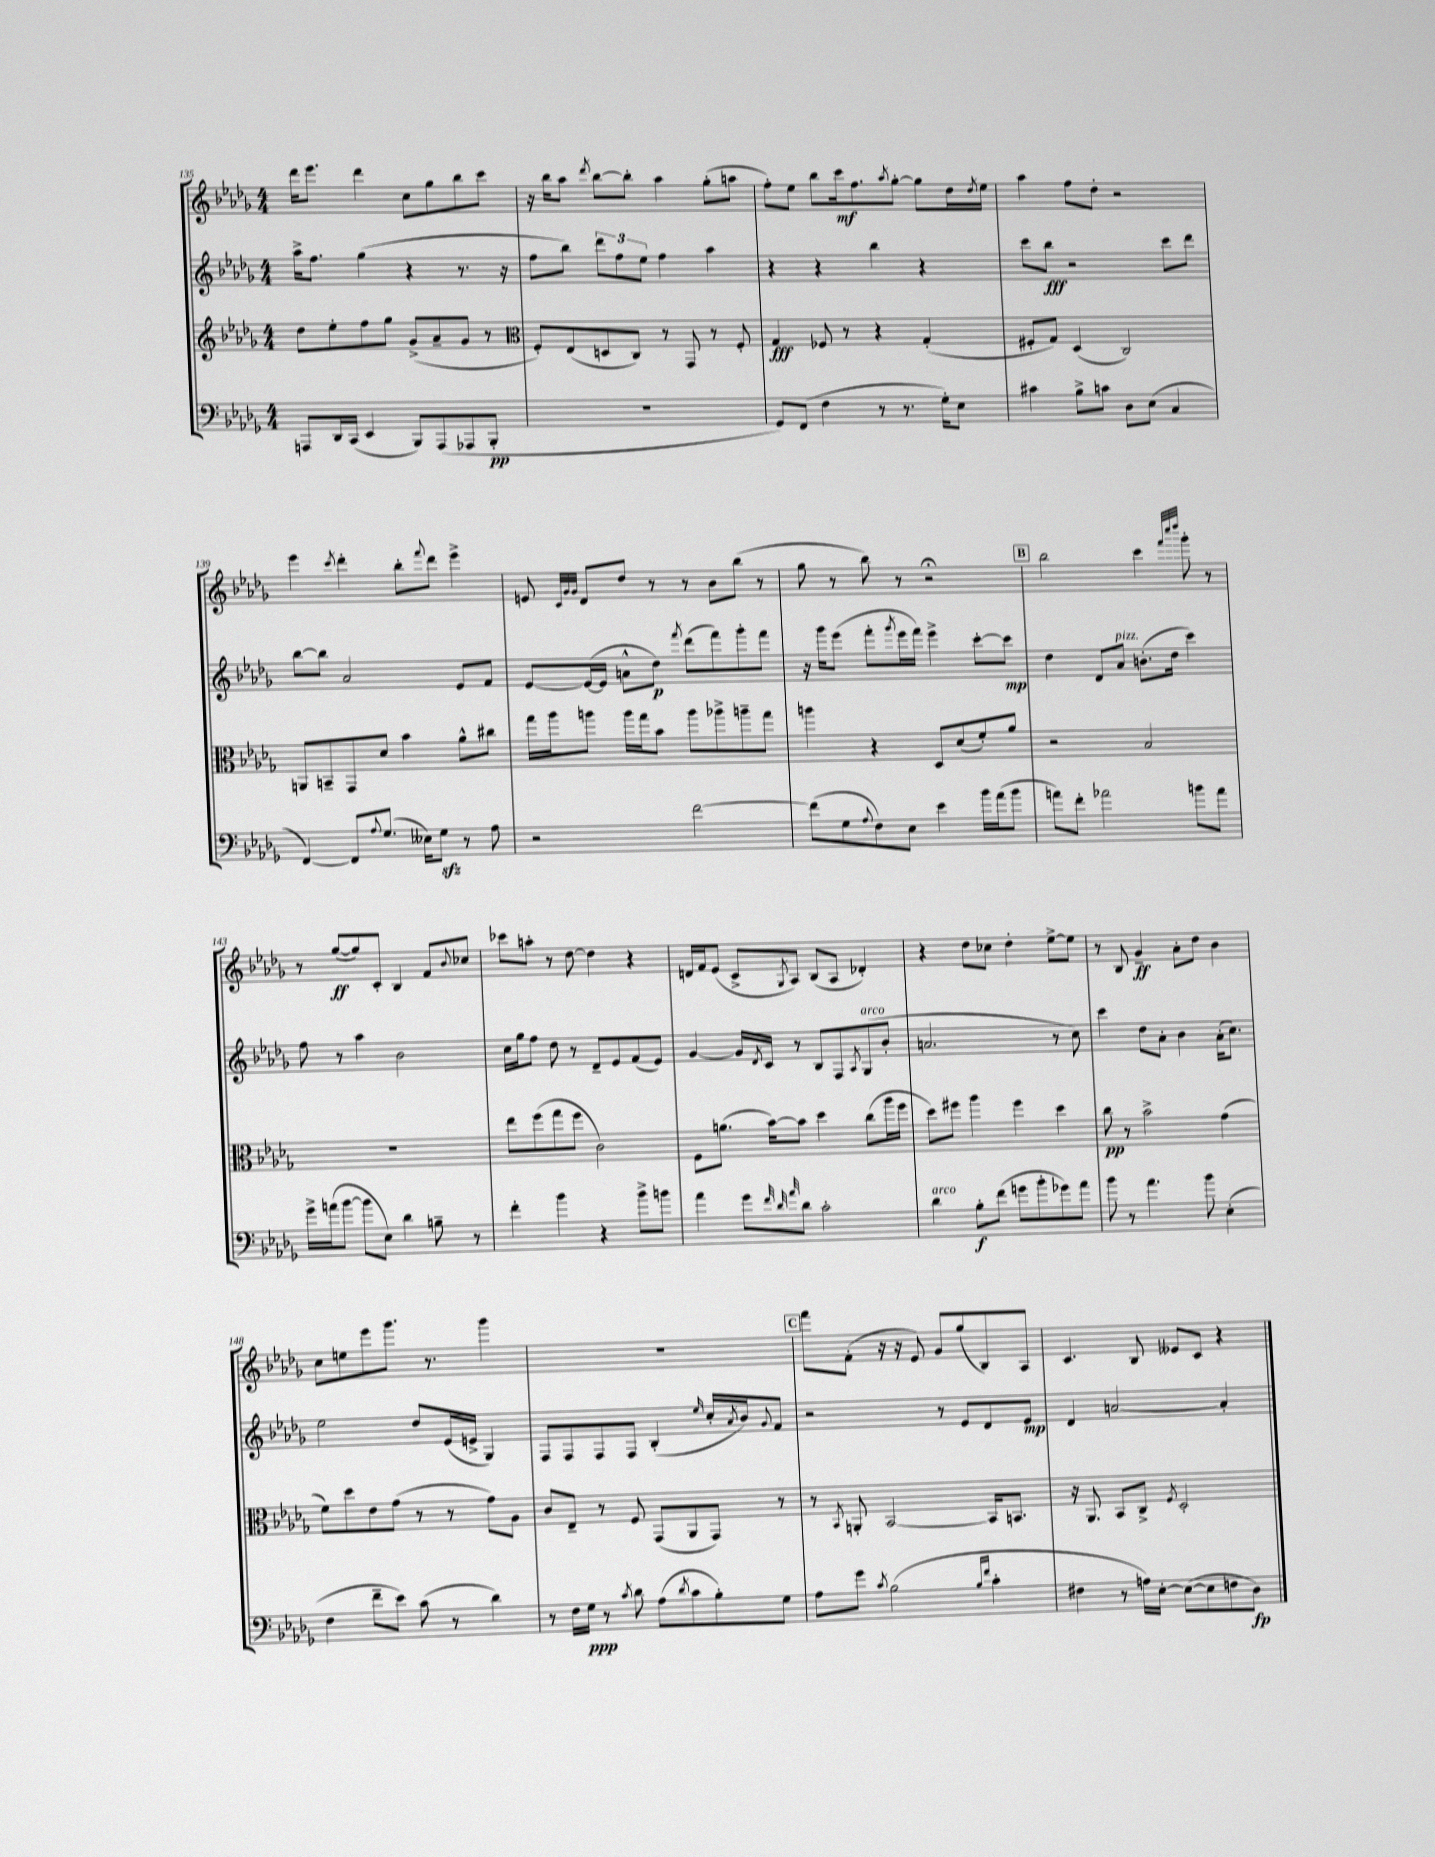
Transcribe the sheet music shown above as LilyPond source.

<<
\new StaffGroup <<
\new Staff = "s0" {
    \clef treble \key des \major \numericTimeSignature \time 4/4
    des'''16 ees'''8. des'''4 c''8 ges''8 bes''8 c'''8 |
    r16 bes''16 aes''8 \acciaccatura { des'''8 } bes''8~ bes''8-. aes''4 ges''8-.( a''8 |
    f''8-.) ees''8 bes''8 c'''16\mf f''8. \acciaccatura { aes''8 } ges''8~-. ges''8 des''16 \acciaccatura { des''8 } ees''16 |
    aes''4 f''8 des''8-. r2 |
    ees'''4 \acciaccatura { c'''8 } des'''4-. bes''8-. \appoggiatura { f'''8 } des'''8 ees'''4-> |
    e'8 \grace { c'32 ges'32 ges'32 } des'8 des''8 r8 r8 bes'8 bes''8( r8 |
    ges''8 r8 bes''8) r8 r2\fermata |
    \mark \markup { \box "B" } bes''2 c'''4 \grace { f'''32 c''''32 des''''32 } ges'''8-. r8 |
    r8 ges''8~\ff( ges''8) c'8-. bes4 f'8 \appoggiatura { bes'8 } ces''8 |
    ces'''8 a''8-. r8 des''8~ des''4 r4 |
    d'16 f'16 ees'8( c'8-> \acciaccatura { ges8 } aes8) bes8( aes8 des'4-.) |
    r4 des''8 ces''8 des''4-. ees''8~-> ees''8 |
    r8 bes8 ges'4--\ff aes'8-. des''8 bes'4 |
    c''8 e''8 ees'''8 ges'''8. r8. ges'''4 |
    R1 |
    \mark \markup { \box "C" } f'''8 f'8-.( r16 r16 ees'8) ges'8 ges''8( bes8) aes8 |
    c'4. bes8 eeses'8 c'8 r4 \bar "|." |
}
\new Staff = "s1" {
    \clef treble \key des \major \numericTimeSignature \time 4/4
    aes''16-> f''8. ges''4( r4 r8. r16 |
    f''8 bes''8) \tuplet 3/2 { des'''8 f''8 ees''8 } f''4 aes''4 |
    r4 r4 bes''4 r4 |
    c'''8 bes''8\fff r2 c'''8 des'''8 |
    bes''8~ bes''8 aes'2 ees'8 f'8 |
    ees'8~ ees'16~( ees'16 a'8-^ des''8\p) \acciaccatura { f'''8 } des'''8( f'''8) ges'''8-. f'''8 |
    r16 ges'''16 ees'''8( f'''8-. \acciaccatura { ges'''8 } ees'''16 f'''16) ees'''4-> c'''8~-. c'''8\mp |
    \mark \markup { \box "B" } des''4 des'8 aes'8^\markup { \italic "pizz." } b'8.-.( des''16 c'''4) |
    f''8 r8 aes''4 bes'2 |
    c''16 ges''16 f''8 des''8 r8 des'8-- ees'8 f'8( ees'8) |
    ges'4~ ges'16 \acciaccatura { des'8 } c'16 r8 bes8 f8 \acciaccatura { aes8 } ges8^\markup { \italic "arco" }( bes'8-. |
    a'2. r8 c''8) |
    c'''4 des''8 aes'8-. bes'4 aes'16-.( c''8.) |
    ees''2 des''8 ees'16( e'16-> ges4) |
    f8 f8 f8 f8 bes4-.( \grace { ees''16 } c''16-. \acciaccatura { aes'8 } bes'16) \appoggiatura { ges'8 } f'8 |
    \mark \markup { \box "C" } r2 r8 ees'8 des'8 ees'8\mp |
    des'4 a'2~ a'4-. \bar "|." |
}
\new Staff = "s2" {
    \clef treble \key des \major \numericTimeSignature \time 4/4
    des''8 ees''8-. f''8 ges''8 ges'8->( aes'8-- ges'8 r8 |
    \clef alto f8-.) ees8( d8 c8) r8 ges,8 r8 f8-. |
    ges4\fff fes8 r8 r4 ges4-.( |
    fis8-. ges8) des4( c2) |
    a,8 b,8-- ges,8 des'8 bes'4 aes'8-^ cis''8 |
    ges''16 aes''16 a''8 a''16 ges''16 bes'8 a''8 aes''8-> a''8-- ges''8 |
    a''4 r4 des8 des'8( f'8-.) aes'8 |
    \mark \markup { \box "B" } r2 bes2 |
    R1 |
    ees''8 f''8( ges''8 f''8 c'2) |
    f8 a'8.( bes'16~) bes'8 des''4 c''8( aes''16 f''16 |
    des''8) fis''8 aes''4 fis''4 des''4 |
    c''8\pp r8 bes'2-> ges'4( |
    f'8) des''8 ees'8 ges'8( r8 r8 ges'8) aes8 |
    c'8 ees8-- r8 f8 ges,8( aes,8 ges,8) r8 |
    \mark \markup { \box "C" } r8 \acciaccatura { bes,8 } a,8-. bes,2~ bes,16 b,8. |
    r16 aes,8. bes,8 c8-> \acciaccatura { f8 } des2-. \bar "|." |
}
\new Staff = "s3" {
    \clef bass \key des \major \numericTimeSignature \time 4/4
    a,,8 des,16 c,16( ees,4 bes,,8) a,,8( aes,,8 bes,,8-.\pp |
    R1 |
    ges,8) f,8( f4 r8 r8. ges16-.) ees8 |
    cis'4 bes8-> c'8 des8 ees8( c4 |
    f,4~) f,8 \appoggiatura { aes8 } ges8.( eeses16) ges8\sfz r8 aes8 |
    r2 f'2~ |
    f'8( ges8 \appoggiatura { aes8 } f8) ees8 ees'4 bes'16 aes'16( bes'8 |
    \mark \markup { \box "B" } a'8) f'8-. aes'2 b'8 aes'8 |
    ges'16-> a'16( bes'8~ bes'8 ees8) des'4 b8-- r8 |
    f'4-. bes'4 r4 bes'8-> b'8 |
    aes'4 ges'8 \grace { f'32 des'32 aes'32 } des'8 c'2-. |
    des'4^\markup { \italic "arco" } bes8-.\f f'8( g'8 bes'8-. ges'8) aes'8 |
    bes'8 r8 aes'4. bes'8 ees4-.( |
    f4 f'8-- ees'8) c'8( r8 des'4) |
    r8 f16 ges16\ppp r8 \acciaccatura { c'8 } des'8 aes8( \acciaccatura { des'8 } c'8 bes8-.) ges8 |
    \mark \markup { \box "C" } aes8 ges'8 \acciaccatura { c'8 } bes2( \grace { bes16 f'16 } c'4-. |
    fis4 r8 a16) ees16~-. ees8~( ees8 f8 des8\fp) \bar "|." |
}
>>
>>
\layout { \context { \Score currentBarNumber = #135 } }
